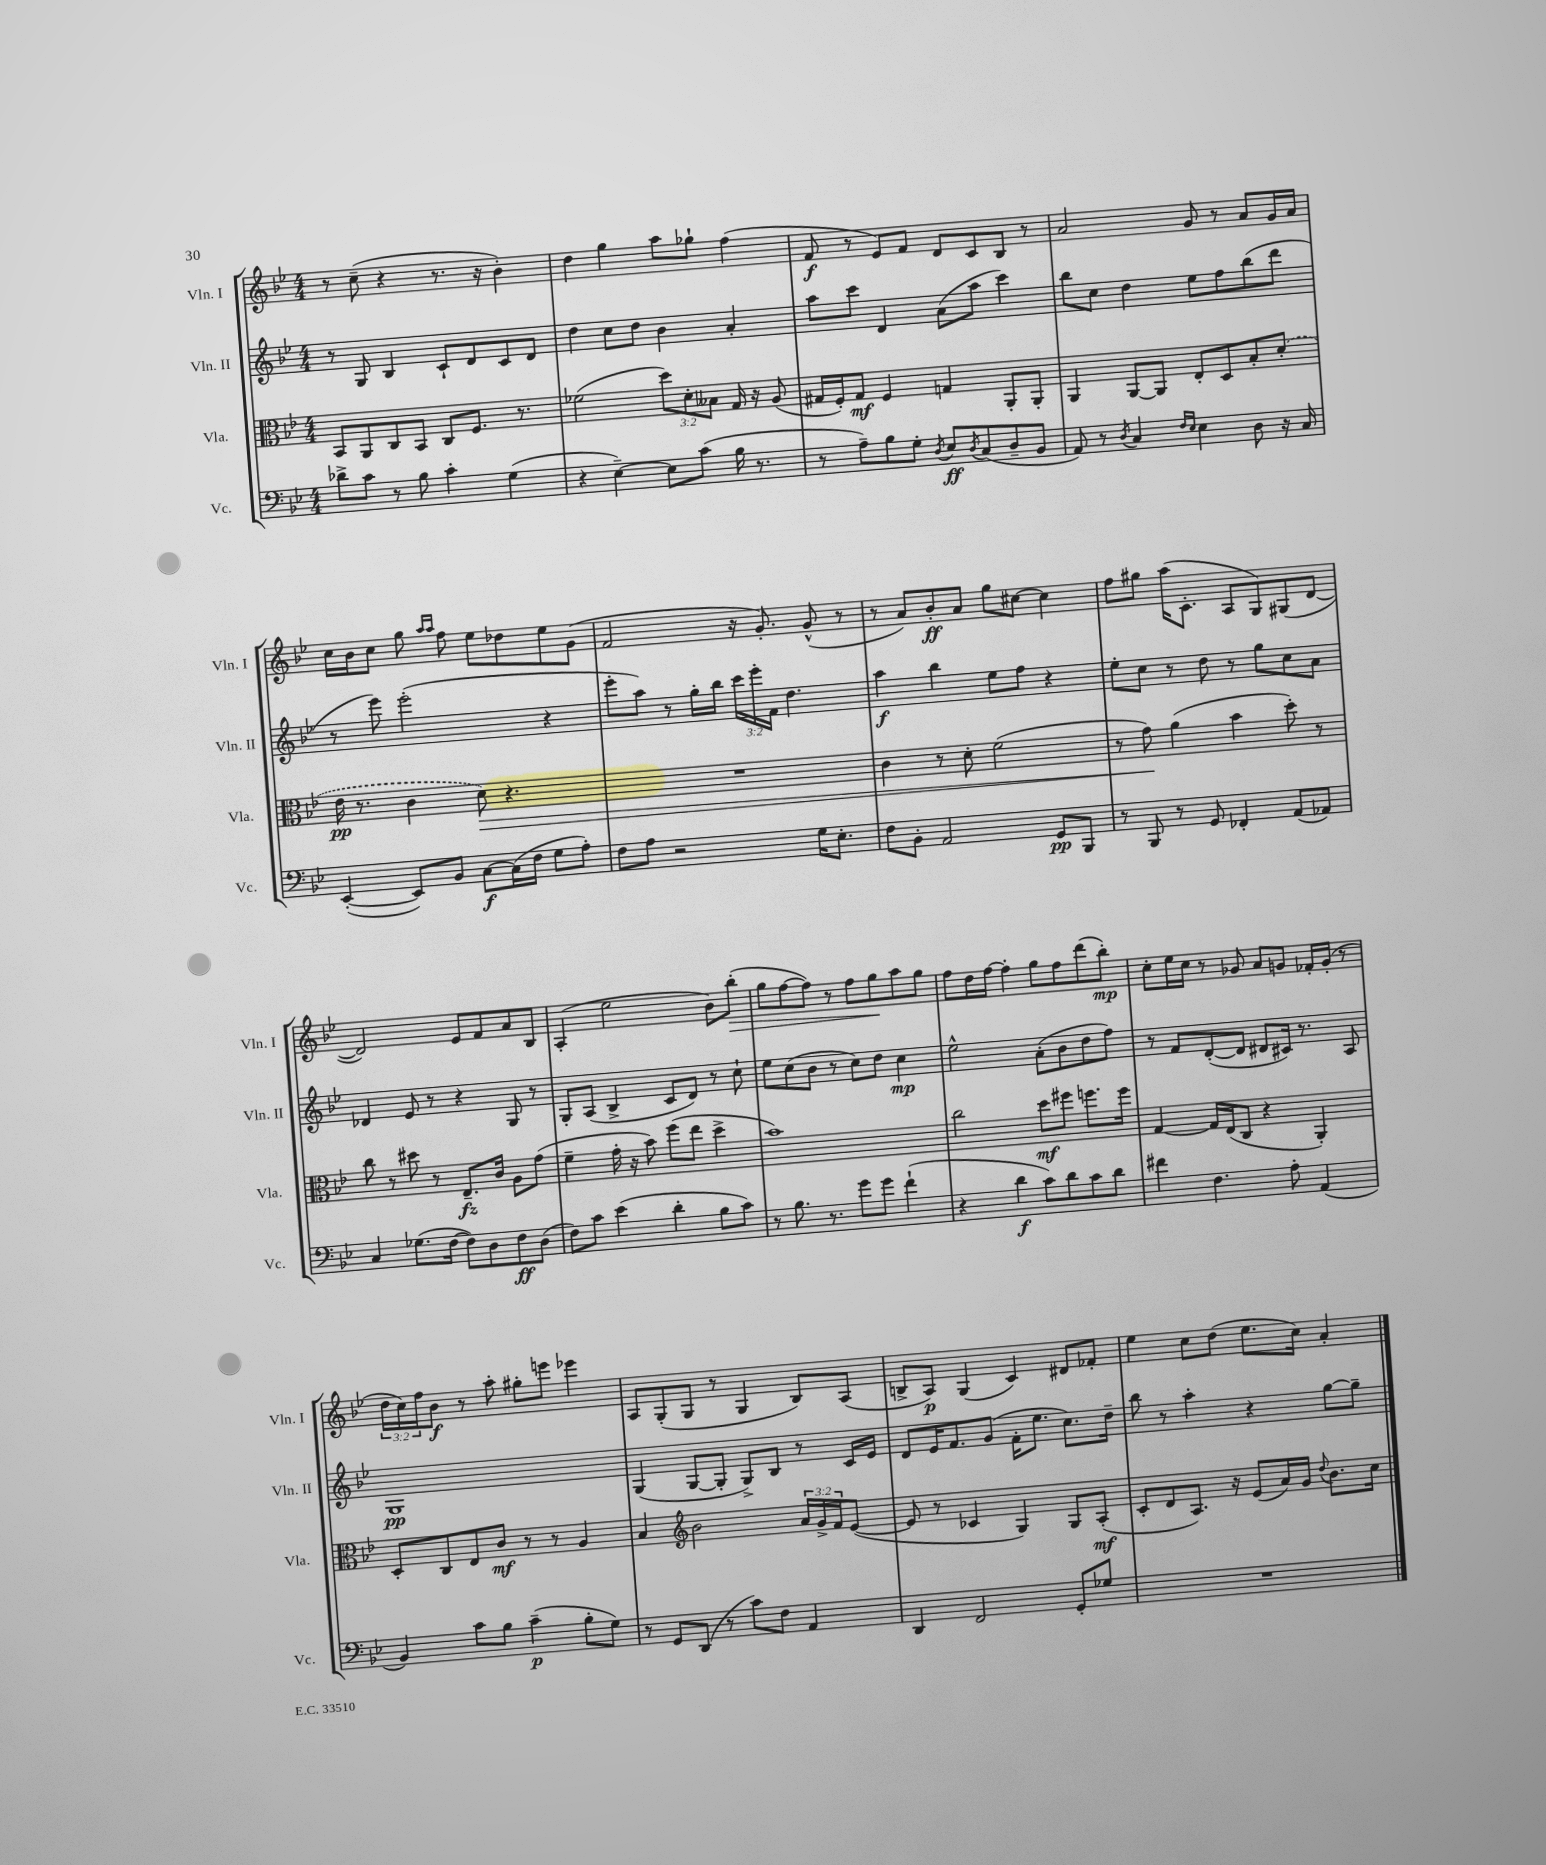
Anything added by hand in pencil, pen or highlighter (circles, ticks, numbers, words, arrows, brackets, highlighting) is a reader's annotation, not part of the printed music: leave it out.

**kern	**dynam	**kern	**dynam	**kern	**dynam	**kern	**dynam
*part4	*part4	*part3	*part3	*part2	*part2	*part1	*part1
*staff4	*staff4	*staff3	*staff3	*staff2	*staff2	*staff1	*staff1
*I"Vc.	*	*I"Vla.	*	*I"Vln. II	*	*I"Vln. I	*
*I'Vc.	*	*I'Vla.	*	*I'Vln. II	*	*I'Vln. I	*
*clefF4	*	*clefC3	*	*clefG2	*	*clefG2	*
*k[b-e-]	*	*k[b-e-]	*	*k[b-e-]	*	*k[b-e-]	*
*M4/4	*	*M4/4	*	*M4/4	*	*M4/4	*
=140	=140	=140	=140	=140	=140	=140	=140
8d-X^\L	.	8BB-/L	.	8r	.	8r	.
8c\J	.	8AA/	.	8G/	.	(8cc~\	.
8r	.	8C/	.	4B-/	.	4r	.
8B-\	.	8BB-/J	.	.	.	.	.
4c'\	.	8C/L	.	8c`/L	.	8.r	.
.	.	8.F/J	.	8d/	.	.	.
.	.	.	.	.	.	16r	.
(4G\	.	.	.	8c/	.	4b-'\)	.
.	.	8.r	.	.	.	.	.
.	.	.	.	8d/J	.	.	.
=141	=141	=141	=141	=141	=141	=141	=141
4r	.	(2f-X\	.	4dd\	.	4dd\	.
[4E-~\)	.	.	.	8cc\L	.	4gg\	.
.	.	.	.	8dd\J	.	.	.
8E-\L]	.	12dd\L)	.	4b-\	.	8aa\L	.
.	.	12d'\	.	.	.	.	.
(8c\J	.	.	.	.	.	8gg-X`\J	.
.	.	12B--X\J	.	.	.	.	.
16B-\	.	16G/	.	4a'/	.	(4ff\	.
8.r	.	16r	.	.	.	.	.
.	.	(8A/	.	.	.	.	.
=142	=142	=142	=142	=142	=142	=142	=142
8r	.	16G#X/LL	.	8aa\L	.	8f/	f
.	.	16F'/J)	.	.	.	.	.
8A~\L)	.	8G#/J	mf	8ccc\J	.	8r	.
8B-\	.	4F/	.	4d/	.	8e-/L)	.
8G'\J	.	.	.	.	.	8f/J	.
8qD/	.	.	.	.	.	.	.
8E-/L	ff	4Gn/	.	(8a\L	.	8d/L	.
8qD/	.	.	.	.	.	.	.
(8C/	.	.	.	8aa\J	.	8c/	.
8D~/	.	8AA'/L	.	4ccc\)	.	8B-/J	.
8BB-/J	.	8AA'/J	.	.	.	8r	.
=143	=143	=143	=143	=143	=143	=143	=143
8AA/)	.	4AA/	.	8bb-\L	.	2a/	.
8r	.	.	.	8cc\J	.	.	.
8qD/	.	.	.	.	.	.	.
4C/	.	[8AA/L	.	4dd\	.	.	.
.	.	8AA/J]	.	.	.	.	.
16qqF/LL	.	.	.	.	.	.	.
16qqE-/JJ	.	.	.	.	.	.	.
4E-\	.	8E-'/L	.	8ee-\L	.	8g/	.
.	.	8D/	.	8ff\	.	8r	.
8D\	.	8B-'/	.	(8bb-\	.	8a/L	.
16r	.	(8d'/J	.	8ddd\J	.	16g/L	.
16C/	.	.	.	.	.	16a/JJ	.
!!LO:LB:g=z
=144	=144	=144	=144	=144	=144	=144	=144
([4EE-'/	.	16e-\	pp	8r	.	16cc\LL	.
.	.	8.r	.	.	.	16b-\J	.
.	.	.	.	8eee-\)	.	8cc\J	.
8EE-/L])	.	4c\	.	(2eee-'\	.	8gg\	.
.	.	.	.	.	.	16qqaa/LL	.
.	.	.	.	.	.	16qqaa/JJ	.
8BB-/J	.	.	.	.	.	8ff\	.
!	!	!	!LO:HP:b	!	!	!	!
[8C\L	f	8d\)	>	.	.	8ee-\L	.
(16C\L]	.	4.r	.	.	.	8dd-X\	.
16F\JJ	.	.	.	.	.	.	.
8G\L	.	.	.	4r	.	8ee-\	.
8A'\J)	.	.	.	.	.	(8g\J	.
=145	=145	=145	=145	=145	=145	=145	=145
8F\L	.	1r	.	8eee-'\L	.	2f/	.
8A\J	.	.	.	8aa\J)	.	.	.
2r	.	.	.	8r	.	.	.
.	.	.	.	16gg'\LL	.	.	.
.	.	.	.	16bb-\JJ	.	.	.
.	.	.	.	24ccc\LL	.	16r	.
.	.	.	.	24eee-'\	.	.	.
.	.	.	.	.	.	8.g'/)	.
.	.	.	.	24f\JJ	.	.	.
.	.	.	.	4.dd\	.	.	.
16G\KL	.	.	.	.	.	(8g^^/	.
8.E-'\J	.	.	.	.	.	.	.
.	.	.	.	.	.	8r	.
=146	=146	=146	=146	=146	=146	=146	=146
8F\L	.	4c\	.	4aa\	f	8r	.
8BB-'\J	.	.	.	.	.	8a/L)	.
2AA/	.	8r	.	4bb-\	.	8b-'/	ff
.	.	8d'\	.	.	.	8a/J	.
.	.	(2f\	.	8ee-\L	.	8gg\L	.
.	.	.	.	8ff\J	.	[8cc#X\J	.
8GG/L	pp	.	.	4r	.	4cc#\]	.
8BBB-/J	.	.	.	.	.	.	.
=147	=147	=147	=147	=147	=147	=147	=147
8r	.	8r	.	8ee-'\L	.	8ff\L	.
8BBB-/	.	8g\)	.	8cc\J	.	8gg#X\J	.
8r	.	(4a\	]	8r	.	(16aa\KL	.
.	.	.	.	.	.	8.c'\J	.
8GG/	.	.	.	8dd\	.	.	.
4FF-X'/	.	4b-\	.	8r	.	8A/L	.
.	.	.	.	8gg\L	.	8G/)	.
(8AA/L	.	8dd'\)	.	8cc\	.	(8G#X/	.
8AA-X/J)	.	8r	.	8a\J	.	[8d/J	.
!!LO:LB:g=z
=148	=148	=148	=148	=148	=148	=148	=148
4C/	.	8cc\	.	4d-X/	.	2d/])	.
.	.	8r	.	.	.	.	.
(8.G-X\L	.	8dd#X\	.	8e-/	.	.	.
.	.	8r	.	8r	.	.	.
[16F\Jk	.	.	.	.	.	.	.
8F\L])	.	8.E-~/L	fz	4r	.	8e-/L	.
8D\	.	.	.	.	.	8f/	.
.	.	16c/Jk	.	.	.	.	.
8F\	ff	8A\L	.	8G/	.	8a/	.
(8D\J	.	(8g\J	.	8r	.	8B-/J	.
=149	=149	=149	=149	=149	=149	=149	=149
8F\L)	.	4f~\	.	8G'/L	.	(4A'/	.
8c\J	.	.	.	(8A/J	.	.	.
(4e-\	.	16g'\	.	4B-^/	.	2ee-\	.
.	.	16r	.	.	.	.	.
.	.	8b-\)	.	.	.	.	.
4d'\	.	(8ff\L	.	8c/L	.	.	.
.	.	8ee-\J	.	8d/J)	.	.	.
8B-\L	.	4dd^\	.	8r	.	8b-\L)	.
!	!	!	!	!	!	!	!LO:HP:b
8c\J)	.	.	.	8cc`\	.	(8bb-'\J	>
=150	=150	=150	=150	=150	=150	=150	=150
8r	.	1b-)	.	8ee-\L	.	8gg\L	.
8.B-\	.	.	.	(8cc\	.	[8ff\	.
.	.	.	.	8b-\J	.	8ff\J])	.
8.r	.	.	.	.	.	.	.
.	.	.	.	8r	.	8r	.
8g\L	.	.	.	8cc\L)	.	8ff\L	.
8g\J	.	.	.	8dd\J	.	8gg\	.
(4f`\	.	.	.	4cc\	mp	8aa\	]
.	.	.	.	.	.	8gg\J	.
=151	=151	=151	=151	=151	=151	=151	=151
4r	.	2cc\	.	2ee-^^\	.	8ff\L	.
.	.	.	.	.	.	16dd\L	.
.	.	.	.	.	.	[16ff\JJ	.
4d\	f	.	.	.	.	4ff'\]	.
8c\L)	.	8dd\L	mf	(8a'\L	.	8gg\L	.
8d\	.	8ff#X\J	.	8b-\	.	8ff\	.
8c\	.	8.ffn\L	.	8dd\	.	(8ddd\	.
8d\J	.	.	.	8ff\J)	.	8bb-'\J)	mp
.	.	16ff\Jk	.	.	.	.	.
=152	=152	=152	=152	=152	=152	=152	=152
4f#X\	.	[4G/	.	8r	.	8cc'\L	.
.	.	.	.	8f/L	.	16ee-\L	.
.	.	.	.	.	.	16cc\JJ	.
4.F\	.	16G/LL]	.	([8d'/	.	8r	.
.	.	(16E-/J	.	.	.	.	.
.	.	8C/J	.	8d/J]	.	8g-X/	.
.	.	4r	.	8d#X/L	.	8a/L	.
8A'\	.	.	.	16c#X/Jk)	.	8gn/J	.
.	.	.	.	8.r	.	.	.
(4AA/	.	4AA'/)	.	.	.	16f-X'/LL	.
.	.	.	.	.	.	(16g'/JJ	.
.	.	.	.	8A/	.	8r	.
!!LO:LB:g=z
=153	=153	=153	=153	=153	=153	=153	=153
4BB-/)	.	8D'/L	.	1G	pp	24dd\LL	.
.	.	.	.	.	.	24cc\)	.
.	.	.	.	.	.	24ff\J	.
.	.	8C/	.	.	.	8b-\J	f
8c\L	.	8E-/	.	.	.	8r	.
8B-\J	.	8c/J	mf	.	.	8aa'\	.
(4c~\	p	8r	.	.	.	8gg#X'\L	.
.	.	8r	.	.	.	8eeen\J	.
8B-'\L	.	4A/	.	.	.	4eee-X\	.
8G\J)	.	.	.	.	.	.	.
=154	=154	=154	=154	=154	=154	=154	=154
8r	.	4B-/	.	(4G/	.	8A/L	.
8GG/L	.	.	.	.	.	(8G'/	.
*	*	*clefG2	*	*	*	*	*
(8DD/J	.	2b-\	.	[8G/L	.	8G/J	.
8r	.	.	.	8G'/J]	.	8r	.
8c\L)	.	.	.	8G^/L)	.	4G/	.
8F\J	.	.	.	8B-/J	.	.	.
4AA/	.	24a/LL	.	8r	.	8B-/L)	.
.	.	24g^/	.	.	.	.	.
.	.	24f/J	.	.	.	.	.
.	.	([8e-/J	.	16c/LL	.	(8A/J	.
.	.	.	.	16e-/JJ	.	.	.
=155	=155	=155	=155	=155	=155	=155	=155
4DD/	.	8e-/]	.	8d/L	.	8Bn^/L	.
.	.	8r	.	16e-/K	.	8A/J)	p
.	.	.	.	8.f/	.	.	.
2FF/	.	4c-X/	.	.	.	(4G/	.
.	.	.	.	(8g/J	.	.	.
.	.	4G/)	.	16f'\KL	.	4c/)	.
.	.	.	.	8.ee-\J	.	.	.
8GG'/L	.	8G/L	.	8.cc\L)	.	8d#X/L	.
8G-X/J	.	(8A'/J	mf	.	.	8f-X'/J	.
.	.	.	.	16dd~\Jk	.	.	.
=156	=156	=156	=156	=156	=156	=156	=156
1r	.	8c'/L	.	8bb-\	.	4ee-\	.
.	.	8d/	.	8r	.	.	.
.	.	8.A/J)	.	4aa'\	.	8cc\L	.
.	.	.	.	.	.	(8dd\J	.
.	.	16r	.	.	.	.	.
.	.	(8e-/L	.	4r	.	8.ee-\L	.
.	.	16a/L)	.	.	.	.	.
.	.	16g/JJ	.	.	.	16cc\Jk)	.
.	.	8qqdd/	.	.	.	.	.
.	.	8.b-\L	.	[8gg\L	.	4a'/	.
.	.	.	.	8gg~\J]	.	.	.
.	.	16cc\Jk	.	.	.	.	.
==	==	==	==	==	==	==	==
*-	*-	*-	*-	*-	*-	*-	*-
